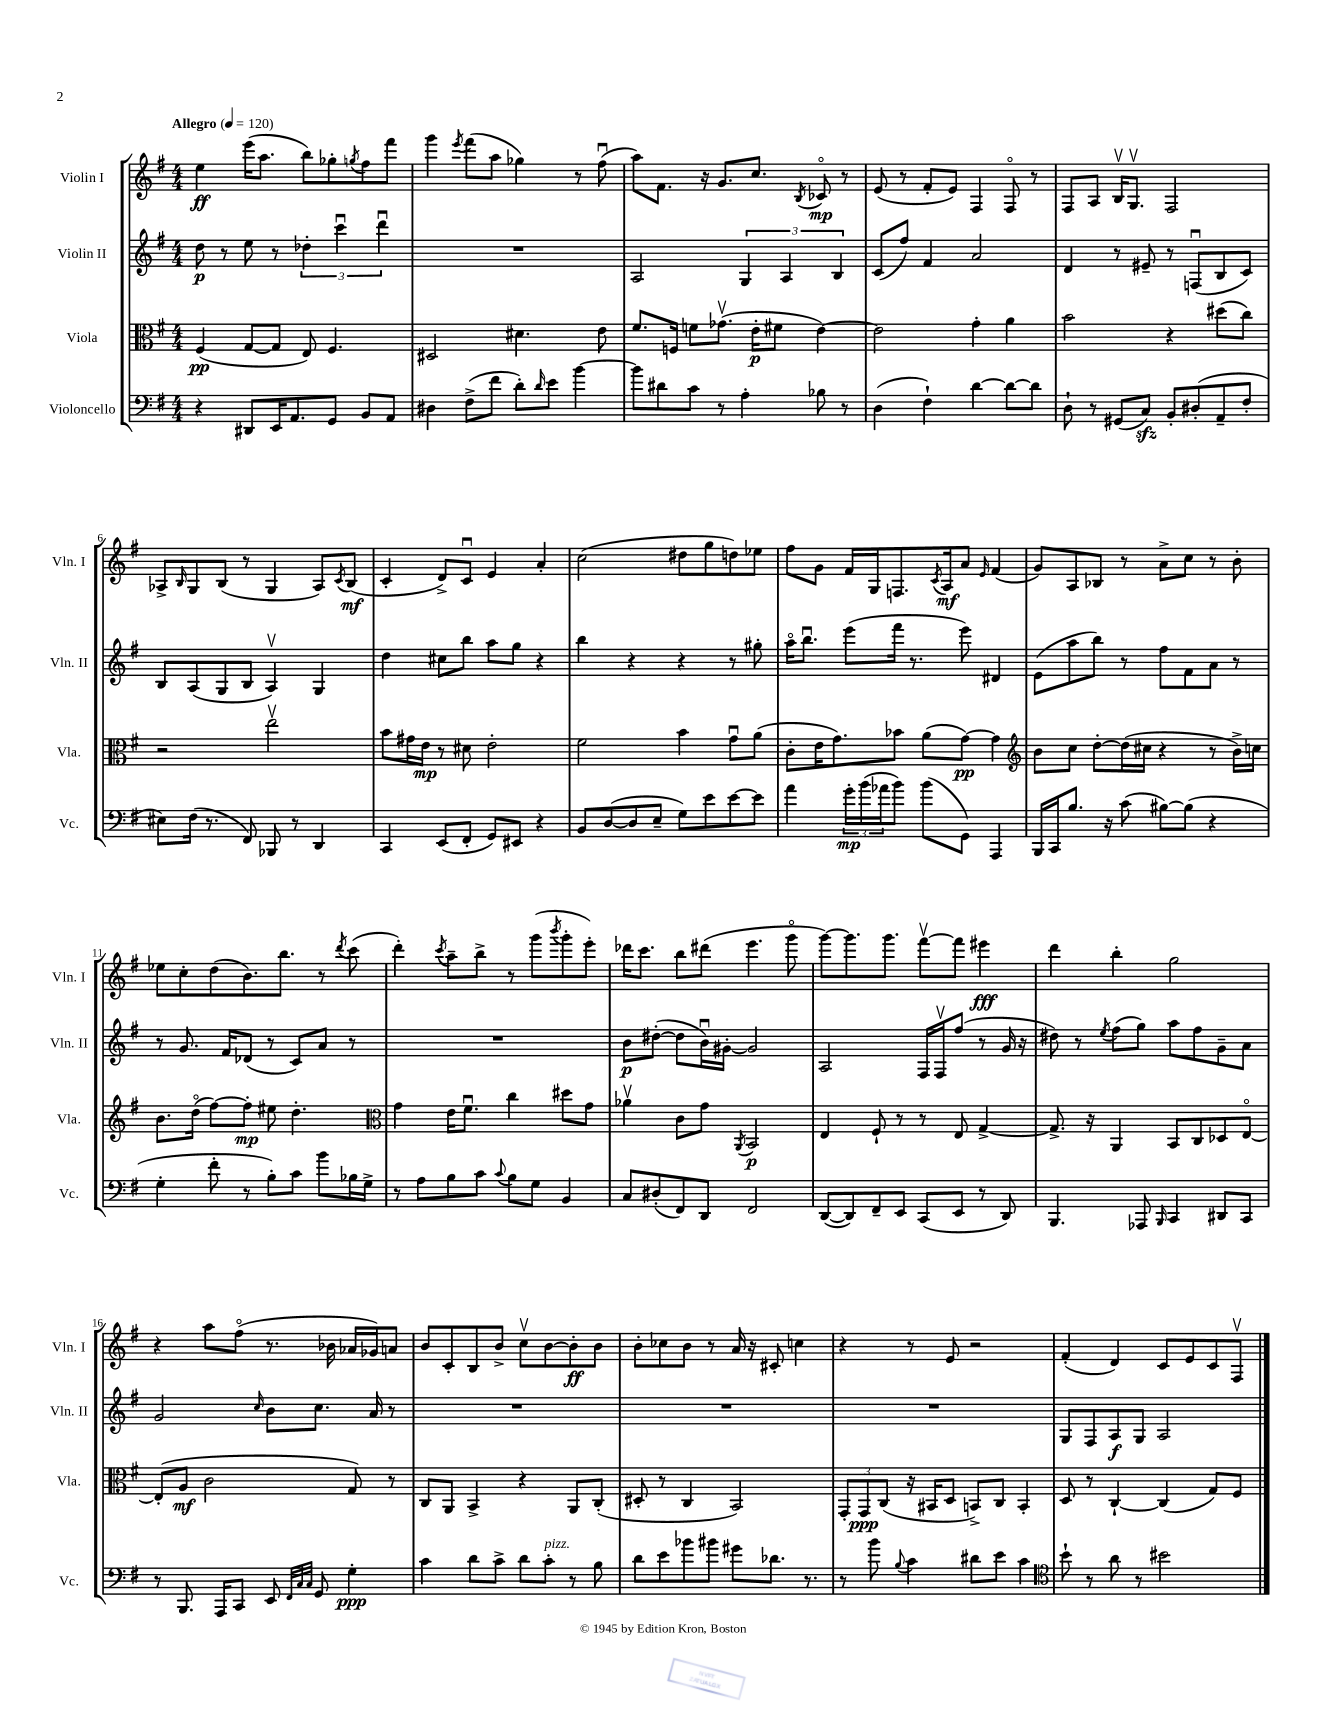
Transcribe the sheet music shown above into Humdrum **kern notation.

**kern	**kern	**kern	**kern
*staff4	*staff3	*staff2	*staff1
*clefF4	*clefC3	*clefG2	*clefG2
*k[f#]	*k[f#]	*k[f#]	*k[f#]
*M4/4	*M4/4	*M4/4	*M4/4
*MM120	*MM120	*MM120	*MM120
4r	(4F#/	8dd\	4ee\
.	.	8r	.
8DD#/L	[8G/L	8ee\	(16eee\LK
.	.	.	8.aa\J
16EE/K	8G/]J	8r	.
8.AA/	.	.	.
.	8E/)	6dd-'\	8bb\L)
8GG/J	4.F#/	.	8gg-'\
.	.	6cccu\	.
.	.	.	8qgg/
8BB/L	.	.	8ff#\
.	.	6dddu\	.
8AA/J	.	.	8fff#\J
=	=	=	=
4D#\	2D#/	1r	4ggg\
.	.	.	8qeee/
(8F#^\L	.	.	(8fff#\L
8f#\J	.	.	8aa\J
8d'\L)	4.d#\	.	4gg-\)
16qqd/	.	.	.
8e\J	.	.	.
[4b\	.	.	8r
.	8e\	.	(8ff#u\
=	=	=	=
8b\]L	8.f#/L	2A/	8aa\L)
8d#\	.	.	8.f#\J
.	16F/Jk	.	.
8c\J	8f\L	.	.
.	.	.	16r
8r	(8.g-v\J	.	8.g/L
4A'\	.	6G/	.
.	16e'\LK	.	8.cc/J
.	8f#\J	.	.
.	.	6A/	.
.	.	.	8qB/
8B-\	[4e\)	.	8c-o/
.	.	6B/	.
8r	.	.	8r
=	=	=	=
(4D\	2e\]	(8c/L	(8e/
.	.	8ff#/J)	8r
4F#`\)	.	4f#/	8f#'/L
.	.	.	8e/J)
[4d\	4g'\	2a/	4F#/
8d\_L	4a\	.	8F#o/
8d\]J	.	.	8r
=	=	=	=
8D`\	2b\	4d/	8F#/L
8r	.	.	8A/J
(8GG#/L	.	8r	16Bv/LK
.	.	.	8.Gv/J
8C/J)	.	8e#~/	.
8BB'/L	4r	8r	2F#/
(8D#'/	.	(8Fu/L	.
8AA~/	(8dd#\L	8B/	.
8F#'/J	8cc\J)	8c/J)	.
=	=	=	=
8E#\L)	2r	8B/L	8A-^/L
.	.	.	16qqB/
(16F#\Jk	.	(8A/	8G/
8.r	.	.	.
.	.	8G/	(8B/J
8FF#/)	.	8B/J	8r
8BBB-/	2eev\	4Av/)	4G/
8r	.	.	.
4DD/	.	4G/	8A-/L)
.	.	.	8qc/
.	.	.	(8B/J
=	=	=	=
4CC/	8b\L	4dd\	4c'/
.	16g#\L	.	.
.	16e\JJ	.	.
(8EE/L	8r	8cc#\L	8d^/L)
8FF#'/J	8d#\	8bb\J	8cu/J
8GG/L)	2e'\	8aa\L	4e/
8EE#/J	.	8gg\J	.
4r	.	4r	4a'/
=	=	=	=
8BB/L	2f#\	4bb\	(2cc\
([8D/	.	.	.
8D/]	.	4r	.
8E~/J	.	.	.
8G\L)	4b\	4r	8dd#\L
8e\	.	.	8gg\
[8e\	8gu\L	8r	8dd\)
8e\]J	(8a\J	8gg#'\	8ee-\J
=	=	=	=
4a\	8c'\L	16aao\LK	8ff#\L
.	.	8.bbu\J	.
.	16e\K	.	8g\J
.	8.g\)	.	.
24g'\LL	.	(8eee\L	16f#/LL
(24b\	.	.	.
.	.	.	16G/J
24a-\J	.	.	.
8b\J)	8b-\J	16fff#\Jk	8.F/
.	.	8.r	.
(8b\L	(8a\L	.	.
.	.	.	8qc/
.	.	.	16A/k
8GG\J)	[8g\J)	8eee\)	8a/J
.	.	.	16qqe/
4AAA/	4g\]	4d#/	(4f#/
=	=	=	=
*	*clefG2	*	*
16BBB/LL	8b\L	(8e\L	8g/L)
16CC/J	.	.	.
8.B/J	8cc\J	8aa\	8A/
.	[8dd'\L	8bb\J)	8B-/J
16r	.	.	.
(8c\	(16dd\]L	8r	8r
.	16cc#\JJ	.	.
[8B#\L)	4r	8ff#\L	8a^\L
(8B#\]J	.	8f#\	8cc\J
4r	8r	8a\J	8r
.	16b^\LL)	8r	8b'\
.	16cc\JJ	.	.
=	=	=	=
4G'\	8.b\L	8r	8ee-\L
.	.	8.g/	8cc'\
.	(16ddo\Jk	.	.
8f#'\	[8ff#\L)	.	(8dd\
.	.	16f#/LK	.
8r	8ff#'\]J	(8d-/J	8.b\)
8B'\L)	8ee#\	8r	.
.	.	.	8.bb\J
8c\J	4.dd'\	8c/L)	.
8b\L	.	8a/J	8r
.	.	.	8qddd/
16B-\L	.	8r	(8ccc\
16G^\JJ	.	.	.
=	=	=	=
*	*clefC3	*	*
8r	4g\	1r	4ddd'\)
8A\L	.	.	.
.	.	.	8qccc/
8B\	16e\LK	.	8aa~\L
.	8.f#u\J	.	.
8c\J	.	.	8bb^\J
8qqc/	.	.	.
8B\L	4cc\	.	8r
8G\J	.	.	(8ggg\L
.	.	.	8qbbb/
4BB/	8dd#\L	.	8ggg'\
.	8g\J	.	8eee'\J)
=	=	=	=
8C/L	4a-v\	8b\L	16ddd-\LK
.	.	.	8.ccc\J
(8D#'/	.	([8dd#'\J	.
8FF#/)	8c\L	8dd#\]L	8bb\L
8DD/J	8g\J	16bu\L)	(8ddd#\J
.	.	[16g#'\JJ	.
.	8qAA/	.	.
2FF#/	2BB/	2g#/]	4.eee\
.	.	.	8gggo\
=	=	=	=
([8DD/L	4E/	2A/	[8ggg\L)
8DD/])	.	.	8.ggg\]
8FF#~/	8F#`/	.	.
.	.	.	8.ggg\J
8EE/J	8r	.	.
(8CC/L	8r	16F#/LL	[8fff#v\L
.	.	16F#v/J	.
8EE/J	8E/	(8ff#/J	8fff#\]J
8r	[4G^/	8r	4eee#\
8DD/)	.	16g/	.
.	.	16r	.
=	=	=	=
4.BBB/	8.G^/]	8dd#\)	4ddd\
.	.	8r	.
.	16r	.	.
.	.	8qee/	.
.	4AA/	(8ff#\L	4bb'\
8AAA-/	.	8gg\J)	.
16qqBBB/	.	.	.
4CC/	8BB/L	8aa\L	2gg\
.	8C/	8ff#\	.
8DD#/L	8D-/	8g~\	.
8CC/J	[8Eo/J	8a\J	.
=	=	=	=
8r	(8E'/]L	2g/	4r
8.BBB/	8A/J	.	.
.	2c\	.	8aa\L
16AAA/LK	.	.	.
8CC/J	.	.	(8ff#o\J
.	.	16qqcc/	.
8EE/	.	8b\L	8.r
32qqFF#/LLL	.	.	.
32qqC/	.	.	.
32qqC/JJJ	.	.	.
8GG/	.	8.cc\J	.
.	.	.	16b-\
4G'\	8G/)	.	16a-/LL
.	.	16a/	16g-/J)
.	8r	8r	8a/J
=	=	=	=
4c\	8C/L	1r	8b/L
.	8AA/J	.	8c'/
8d\L	4BB^/	.	8B/
8c^\J	.	.	8b^/J
8d\L	4r	.	8ccv\L
8c'\J	.	.	[8b\
8r	8AA/L	.	8b'\]
8B\	(8C'/J	.	8b\J
=	=	=	=
8d\L	8D#'/	1r	8b'\L
8e\	8r	.	8cc-\
8b-\	4C/	.	8b\J
8b#\J	.	.	8r
8g#\L	2BB/)	.	16a/
.	.	.	16r
8.d-\J	.	.	8c#'/
.	.	.	4cc\
8.r	.	.	.
=	=	=	=
8r	12GG'/L	1r	4r
.	12GG/	.	.
8b\	.	.	.
.	(12C/J	.	.
8qqB/	.	.	.
4c\	16r	.	8r
.	16BB#/LK	.	.
.	8D/J	.	8e/
8d#\L	8BB^/L)	.	2r
8e\J	8C/J	.	.
4c\	4BB'/	.	.
=	=	=	=
*clefC4	*	*	*
8b`\	8D/	8G/L	(4f#'/
8r	8r	8F#/	.
8a\	[4C`/	8A/	4d/)
8r	.	8G/J	.
2b#\	(4C/]	2A/	8c/L
.	.	.	8e/
.	8G/L)	.	8c/
.	8F#/J	.	8F#v/J
==	==	==	==
*-	*-	*-	*-
